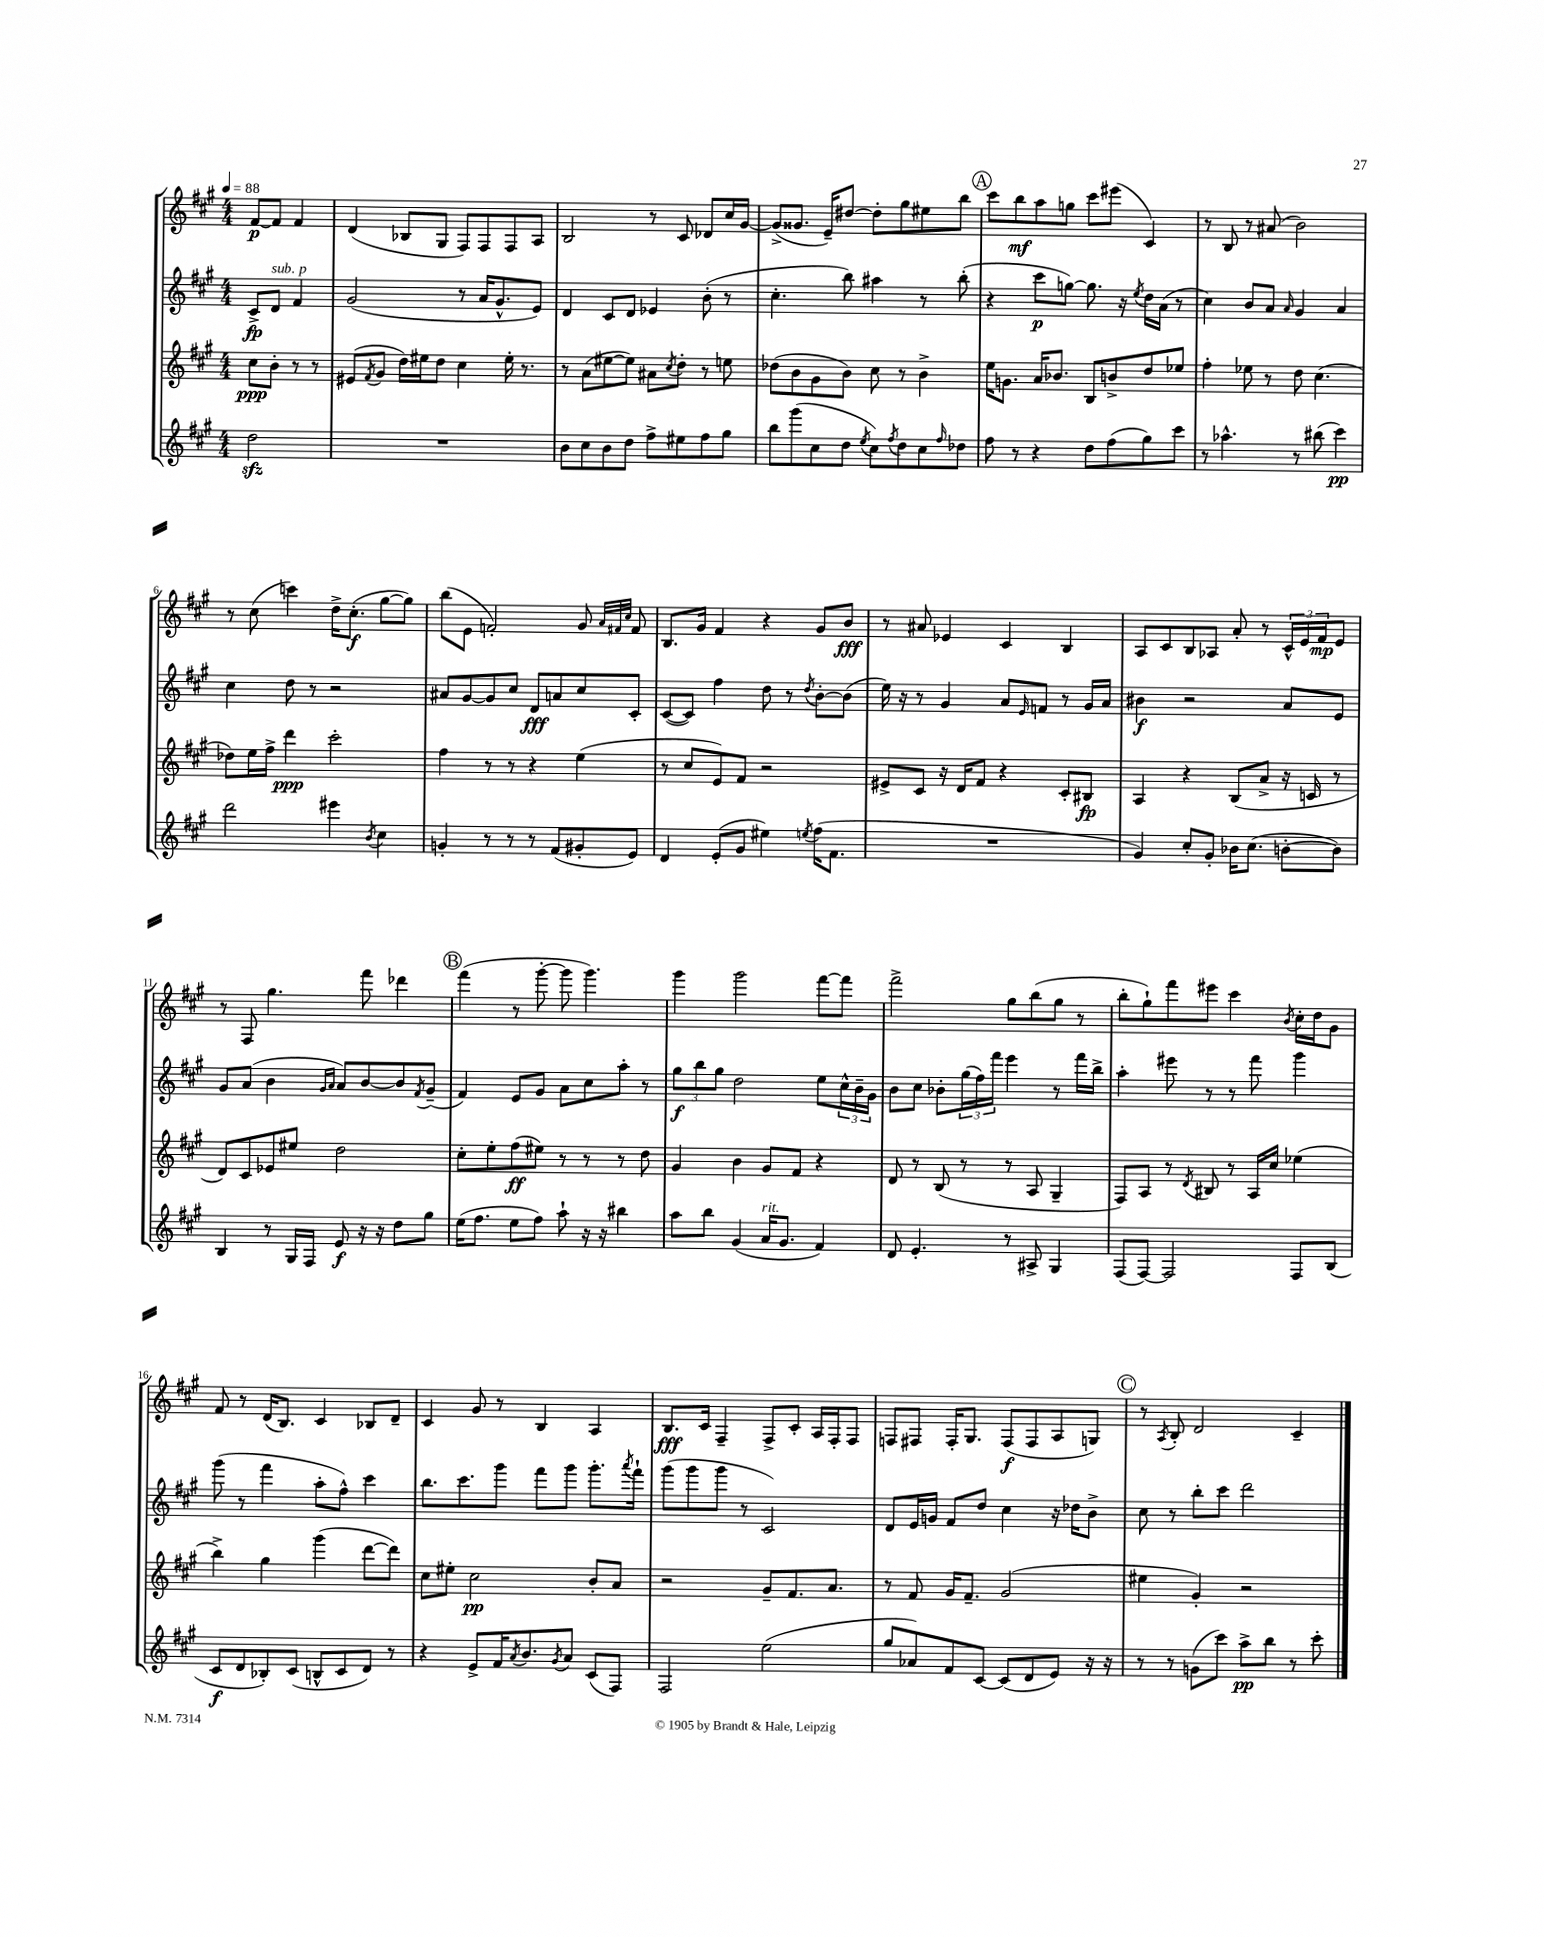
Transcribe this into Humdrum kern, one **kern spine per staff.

**kern	**kern	**kern	**kern
*staff4	*staff3	*staff2	*staff1
*clefG2	*clefG2	*clefG2	*clefG2
*k[f#c#g#]	*k[f#c#g#]	*k[f#c#g#]	*k[f#c#g#]
*M4/4	*M4/4	*M4/4	*M4/4
*MM88	*MM88	*MM88	*MM88
2dd\	8cc#\L	8c#^/L	[8f#/L
.	8b'\J	8d/J	8f#/]J
.	8r	4f#/	4f#/
.	8r	.	.
=	=	=	=
1r	(8e#/L	(2g#/	(4d/
.	8qf#/	.	.
.	8g#/J	.	.
.	16dd\LL)	.	8B-/L
.	16ee#\J	.	.
.	8dd\J	.	8G#/J
.	4cc#\	8r	8F#/L)
.	.	16a/LK	8F#/
.	.	8.g#^^/	.
.	16ee#'\	.	8F#/
.	8.r	.	.
.	.	8e/J)	8A/J
=	=	=	=
8b\L	8r	4d/	2B/
8cc#\	(8a\L	.	.
8b\	[8ee#\	8c#/L	.
8dd\J	8ee#\]J)	8d/J	.
8ff#^\L	8a#\L	4e-/	8r
.	8qcc#/	.	.
8ee#\	8dd'\J	.	8c#/
8ff#\	8r	(8b'\	8d-/L
8gg#\J	8ee\	8r	16cc#/L
.	.	.	[16g#/JJ
=	=	=	=
8bb\L	(8dd-\L	4.cc#'\	(8g#^/]L
(8ggg#\	8b\	.	8.g##/J
8cc#\	8g#\	.	.
.	.	.	16e~/LK)
8dd\J	8b\J)	8bb\)	[8dd#/J
8qee/	.	.	.
8cc#\L)	8cc#\	4aa#\	8dd#'\]L
8qff#/	.	.	.
8dd\	8r	.	8gg#\
8cc#\	4b^\	8r	8ee#\
16qqff#/	.	.	.
8dd-\J	.	(8bb'\	8bb\J
=	=	=	=
8ff#\	16ee\LK	4r	8ccc#\L
.	8.g\J	.	.
8r	.	.	8bb\
4r	16a/LK	8ccc#\L	8aa\
.	8.b-/J	.	.
.	.	[8gg\J)	8gg\J
8dd\L	8B/L	8.gg\]	8ccc#\L
(8ff#\	8b^/	.	(8eee#\J
.	.	16r	.
.	.	8qee/	.
8gg#\)	8dd/	16dd\LL	4c#/)
.	.	(16a\JJ	.
8ccc#\J	8ee-/J	8r	.
=	=	=	=
8r	4ff#'\	4cc#\)	8r
4.aa-^^\	.	.	8B/
.	8ee-\	8b/L	8r
.	8r	8a/J	(8a#/
.	.	16qqa/	.
8r	8dd\	4g#/	2b\)
(8bb#\	(4.cc#\	.	.
4ccc#\)	.	4a/	.
=	=	=	=
2ddd\	8dd-\L)	4cc#\	8r
.	16ee\L	.	(8cc#\
.	16ff#^\JJ	.	.
.	4ddd\	8dd\	4ccc\)
.	.	8r	.
4eee#\	2ccc#'\	2r	16dd^\LK
.	.	.	(8.cc#'\J
8qb/	.	.	.
4cc#\	.	.	[8gg#\L
.	.	.	8gg#\]J)
=	=	=	=
4g'/	4ff#\	8a#/L	(8bb\L
.	.	[8g#/	8e\J
8r	8r	8g#/]	2f'/)
8r	8r	8cc#/J	.
8r	4r	8d/L	.
(8f#/L	.	8a/	.
8g#'/	(4ee\	8cc#/	8g#/
.	.	.	32qqa/LLL
.	.	.	32qqf#/
.	.	.	32qqcc#/JJJ
8e/J)	.	8c#'/J	8f#/
=	=	=	=
4d/	8r	([8c#/L	8.B/L
.	8cc#/L	8c#/]J)	.
.	.	.	16g#/Jk
(8e'/L	8e/)	4ff#\	4f#/
8g#/J	8f#/J	.	.
4ee#\)	2r	8dd\	4r
.	.	8r	.
8qee/	.	8qdd/	.
(16ff#\LK	.	[8b'\L	8g#/L
8.f#\J	.	.	.
.	.	(8b\]J	8b/J
=	=	=	=
1r	8e#^/L	16ee\)	8r
.	.	16r	.
.	8c#/J	8r	8a#/
.	16r	4g#/	4e-/
.	16d/LK	.	.
.	8f#/J	.	.
.	4r	8a/L	4c#/
.	.	16qqe/	.
.	.	8f/J	.
.	8c#'/L	8r	4B/
.	8B#/J	16g#/LL	.
.	.	16a/JJ	.
=	=	=	=
4g#/)	4A/	4b#\	8A/L
.	.	.	8c#/
8cc#'/L	4r	2r	8B/
8g#'/J	.	.	8A-/J
16b-\LK	(8B/L	.	8a'/
(8.cc#\J	.	.	.
.	8a^/J	.	8r
[8b'\L	16r	8a/L	24c#^^/LL
.	.	.	24e/
.	16c/	.	.
.	.	.	24f#/J
8b\]J)	8r	8e/J	8e/J
=	=	=	=
4B/	8d/L)	8g#/L	8r
.	8c#/	(8a/J	8F#/
8r	8e-/	4b\	4.gg#\
16G#/LL	8ee#/J	.	.
16F#/JJ	.	.	.
.	.	16qqg#/LL	.
.	.	16qqa/JJ	.
8e/	2dd\	8a/L)	.
16r	.	[8b/	8fff#\
16r	.	.	.
8dd\L	.	8b/]	4ddd-\
.	.	8qf#/	.
8gg#\J	.	(8g#~/J	.
=	=	=	=
(16ee\LK	8cc#'\L	4f#/)	(4fff#\
8.ff#\J	.	.	.
.	8ee'\	.	.
8ee\L	(8ff#\	8e/L	8r
8ff#\J)	8ee#\J)	8g#/J	[8ggg#'\
8aa`\	8r	8a\L	8ggg#\]
16r	8r	8cc#\	4.ggg#\)
16r	.	.	.
4bb#\	8r	8aa'\J	.
.	8dd\	8r	.
=	=	=	=
8aa\L	4g#/	12gg#\L	4ggg#\
.	.	12bb\	.
8bb\J	.	.	.
.	.	12gg#\J	.
(4g#/	4b\	2dd\	2ggg#\
16a/LK	8g#/L	.	.
8.g#/J	.	.	.
.	8f#/J	.	.
4f#/)	4r	8ee\L	[8fff#\L
.	.	24cc#^^\L	8fff#\]J
.	.	24b~\	.
.	.	24g#\JJ	.
=	=	=	=
8d/	8d/	8b\L	2fff#^\
4.e'/	8r	8cc#\J	.
.	(8B/	8b-'\L	.
.	8r	(24gg#\L	.
.	.	24ff#\)	.
.	.	24fff#\JJ	.
8r	8r	4eee\	8gg#\L
8A#^/	8A/	.	(8bb\
4G#/	4G#~/	8r	8gg#\J
.	.	16fff#\LL	8r
.	.	16bb^\JJ	.
=	=	=	=
(8F#/L	8F#/L)	4aa'\	8bb'\L
[8F#/J)	8A/J	.	8gg#`\)
2F#/]	8r	8eee#\	8fff#\
.	8qd/	.	.
.	8B#/	8r	8eee#\J
.	8r	8r	4ccc#\
.	16A/LL	8fff#\	.
.	16cc#/JJ	.	.
.	.	.	8qb/
8F#/L	(4ee-\	4ggg#\	16cc#'\LL
.	.	.	16dd\J
(8B/J	.	.	8g#\J
=	=	=	=
8c#/L	4bb^\)	(8ggg#\	8f#/
8d/	.	8r	8r
8B-'/)	4gg#\	4fff#\	(16d/LK
.	.	.	8.B/J)
(8c#/J	.	.	.
8B^^/L	(4ggg#\	8aa'\L	4c#/
8c#/	.	8ff#^^\J)	.
8d/J)	[8ddd\L	4ccc#\	8B-/L
8r	8ddd\]J)	.	8d~/J
=	=	=	=
4r	8cc#\L	8.bb\L	4c#/
.	8ee#'\J	.	.
.	.	8.ccc#\	.
8e^/L	2cc#\	.	8g#/
16f#/K	.	8ggg#\J	8r
8qa/	.	.	.
8.b/	.	.	.
.	.	8fff#\L	4B/
8qg#/	.	.	.
8a/J	.	8ggg#\J	.
(8c#/L	8b'/L	8.ggg#'\L	4A/
8F#/J)	8a/J	.	.
.	.	8qaaa/	.
.	.	16fff#`\Jk	.
=	=	=	=
2F#/	2r	(8ggg#\L	8.B/L
.	.	8ggg#\	.
.	.	.	16c#/Jk
.	.	8ggg#\J	4F#~/
.	.	8r	.
(2ee\	8g#~/L	2c#/)	8F#^/L
.	8.f#/	.	8c#'/J
.	.	.	16A/LL
.	8.a/J	.	16F#'/J
.	.	.	8F#/J
=	=	=	=
8gg#/L	8r	8d/L	8F/L
8a-/)	8f#/	16e/L	8F#/J
.	.	16g/JJ	.
8f#/	16g#/LK	8f#/L	16F#'/LK
.	8.f#~/J	.	8.G#/J
[8c#/J	.	8dd/J	.
(8c#/]L	(2g#/	4cc#\	(8F#/L
8d/	.	.	8F#/
8e/J)	.	16r	8A/
.	.	16dd-\LK	.
16r	.	8b^\J	8G/J)
16r	.	.	.
=	=	=	=
8r	4ee#\	8cc#\	8r
.	.	.	8qA/
8r	.	8r	8B'/
(8g\L	4g#'/)	8bb'\L	2d/
8ccc#\J)	.	8ccc#\J	.
8aa^\L	2r	2ddd\	.
8bb\J	.	.	.
8r	.	.	4c#~/
8ccc#'\	.	.	.
==	==	==	==
*-	*-	*-	*-
